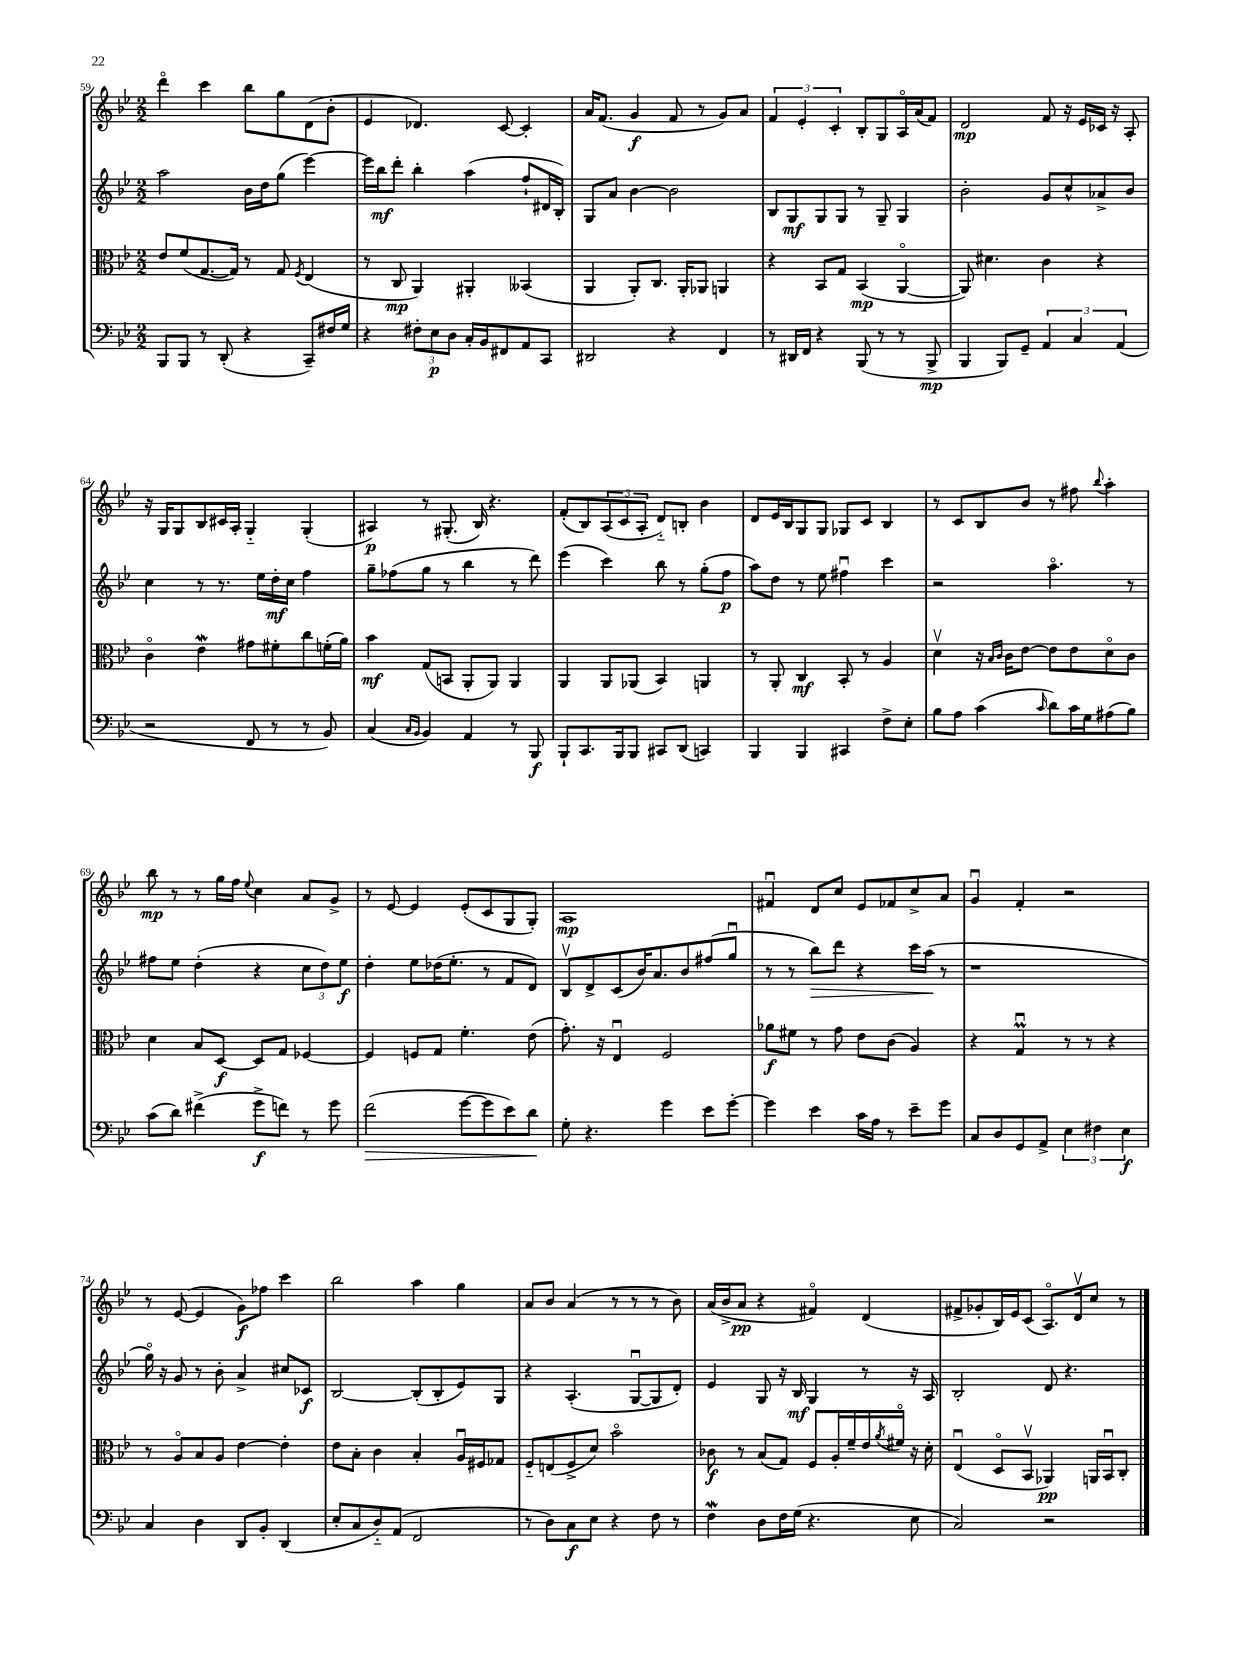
<<
\new StaffGroup <<
\new Staff = "s0" {
    \clef treble \key bes \major \numericTimeSignature \time 2/2
    d'''4\flageolet c'''4 bes''8 g''8 d'8( bes'8-. |
    ees'4 des'4.) c'8~ c'4-. |
    a'16 f'8.( g'4\f f'8 r8 g'8) a'8 |
    \tuplet 3/2 { f'4 ees'4-. c'4-. } bes8-. g8 a16\flageolet a'16( f'8) |
    d'2\mp f'8 r16 ees'16 ces'16 r16 a8-. |
    r16 g16 g8 bes8 cis'16 a16-. g4-_ g4-.( |
    ais4\p) r8 gis8.-.( bes16) r4. |
    f'8-.( bes8) \tuplet 3/2 { a8( c'8 a8-. } d'8-_) b8-. bes'4 |
    d'8 ees'16 bes16 g8 g8 ges8 c'8 bes4 |
    r8 c'8 bes8 bes'8 r8 fis''8 \appoggiatura { bes''8 } a''4-. |
    bes''8\mp r8 r8 g''16 f''16 \appoggiatura { ees''8 } c''4 a'8 g'8-> |
    r8 ees'8~ ees'4 ees'8-.( c'8 g8 g8-.) |
    a1\mp |
    fis'4\downbow d'8 c''8 ees'8 fes'8 c''8-> a'8 |
    g'4\downbow f'4-. r2 |
    r8 ees'8~( ees'4 g'8\f) fes''8 c'''4 |
    bes''2 a''4 g''4 |
    a'8 bes'8 a'4( r8 r8 r8 bes'8) |
    a'16( bes'16-> a'8\pp r4 fis'4\flageolet) d'4( |
    fis'8-> ges'8-. bes16) ees'16 c'8( a8.\flageolet) d'16\upbow c''8 r8 \bar "|." |
}
\new Staff = "s1" {
    \clef treble \key bes \major \numericTimeSignature \time 2/2
    a''2 bes'16 d''16 g''8( ees'''4~) |
    ees'''16 bes''16\mf d'''8-. bes''4-. a''4( f''8-! dis'16 bes16-.) |
    g8 a'8 bes'4~ bes'2 |
    bes8 g8\mf g8 g8 r8 g8-- g4 |
    bes'2-. g'8 c''8-^ aes'8-> bes'8 |
    c''4 r8 r8. ees''16 d''16-.\mf c''16 f''4 |
    g''8-- fes''8( g''8 r8 bes''4 r8 d'''8) |
    ees'''4( c'''4) bes''8 r8 g''8-.( f''8\p |
    a''8) d''8 r8 ees''8 fis''4\downbow c'''4 |
    r2 a''4.\flageolet r8 |
    fis''8 ees''8 d''4-.( r4 \tuplet 3/2 { c''8 d''8) ees''8\f } |
    d''4-. ees''8 des''16( ees''8.-. r8 f'8 d'8) |
    bes8\upbow d'8-> c'8( bes'16) a'8. bes'8 fis''8( g''8\downbow |
    r8 r8 bes''8\>) d'''8 r4 c'''16 a''16\!( r8 |
    r1 |
    g''16\flageolet) r16 g'8 r8 bes'8-. a'4-> cis''8 ces'8\f |
    bes2~ bes8-.( bes8-. ees'8) g8 |
    r4 a4.-.( g8~\downbow g8 d'8-.) |
    ees'4 g8 r16 bes16\mf g4 r8 r16 a16 |
    bes2-. d'8 r4. \bar "|." |
}
\new Staff = "s2" {
    \clef alto \key bes \major \numericTimeSignature \time 2/2
    ees'8 f'8( g8.~ g16) r8 g8 \acciaccatura { f8 } ees4( |
    r8 c8\mp a,4) ais,4-. beses,4( |
    a,4 a,8-.) c8. a,16-. aes,8 a,4 |
    r4 bes,8 g8 bes,4\mp( a,4~\flageolet |
    a,8) dis'4. c'4 r4 |
    c'4\flageolet ees'4\mordent gis'8 fis'8-. c''8 f'16-.( a'16) |
    bes'4\mf g8( b,8 a,8-. a,8) a,4 |
    a,4 a,8 aes,8( bes,4) a,4 |
    r8 a,8-. c4\mf bes,8-. r8 a4 |
    d'4\upbow r16 \grace { bes16 c'16 } c'16 ees'8~ ees'8 ees'8 d'8\flageolet c'8 |
    d'4 bes8 d8~\f d8 g8 fes4~ |
    fes4 f8 g8 f'4.-. ees'8( |
    g'8.-.) r16 ees4\downbow f2 |
    aes'8\f fis'8 r8 g'8 ees'8 c'8( a4) |
    r4 g4\downbow\prall r8 r8 r4 |
    r8 a8\flageolet bes8 a8 ees'4~ ees'4-. |
    ees'8 bes8-. c'4 bes4-. a16\downbow fis16 ges8 |
    f8-_ e8( f8-> d'8) bes'2\flageolet |
    ces'8\f r8 bes8( g8) f8 a16-. f'16-- ees'16 \acciaccatura { a'8 } fis'16\flageolet r16 d'16-. |
    ees4\downbow( d8\flageolet bes,8\upbow aes,4\pp) a,16 bes,16\downbow c8-. \bar "|." |
}
\new Staff = "s3" {
    \clef bass \key bes \major \numericTimeSignature \time 2/2
    bes,,8 bes,,8 r8 d,8-.( r4 c,8--) fis16 g16 |
    r4 \tuplet 3/2 { fis8-. ees8\p d8 } c16-. bes,16 fis,8 a,8 c,8 |
    dis,2 r4 f,4 |
    r8 dis,16 f,16 r4 bes,,8( r8 r8 bes,,8->\mp |
    bes,,4 bes,,8) g,8-- \tuplet 3/2 { a,4 c4 a,4( } |
    r2 f,8 r8 r8 bes,8) |
    c4( \grace { c16 bes,16 } bes,4) a,4 r8 bes,,8\f |
    bes,,8-! c,8. bes,,16 bes,,8 cis,8 d,8( c,4) |
    bes,,4 bes,,4 cis,4 f8-> ees8-. |
    bes8 a8 c'4( \grace { c'16 } d'8) c'16 g16 ais8( bes8) |
    c'8( d'8) fis'4->( g'8->\f f'8) r8 g'8 |
    f'2\>( g'8~ g'8 ees'8) d'8\! |
    g8-. r4. g'4 ees'8 g'8~-. |
    g'4 ees'4 c'16 a16 r8 ees'8-- g'8 |
    c8 d8 g,8 a,8-> \tuplet 3/2 { ees4 fis4 ees4\f } |
    c4 d4 d,8 bes,8-. d,4( |
    ees8-. c8 d8-_) a,8( f,2 |
    r8 d8) c8\f ees8 r4 f8 r8 |
    f4\mordent d8 f16 g16( r4. ees8 |
    c2) r2 \bar "|." |
}
>>
>>
\layout { \context { \Score currentBarNumber = #59 } }
